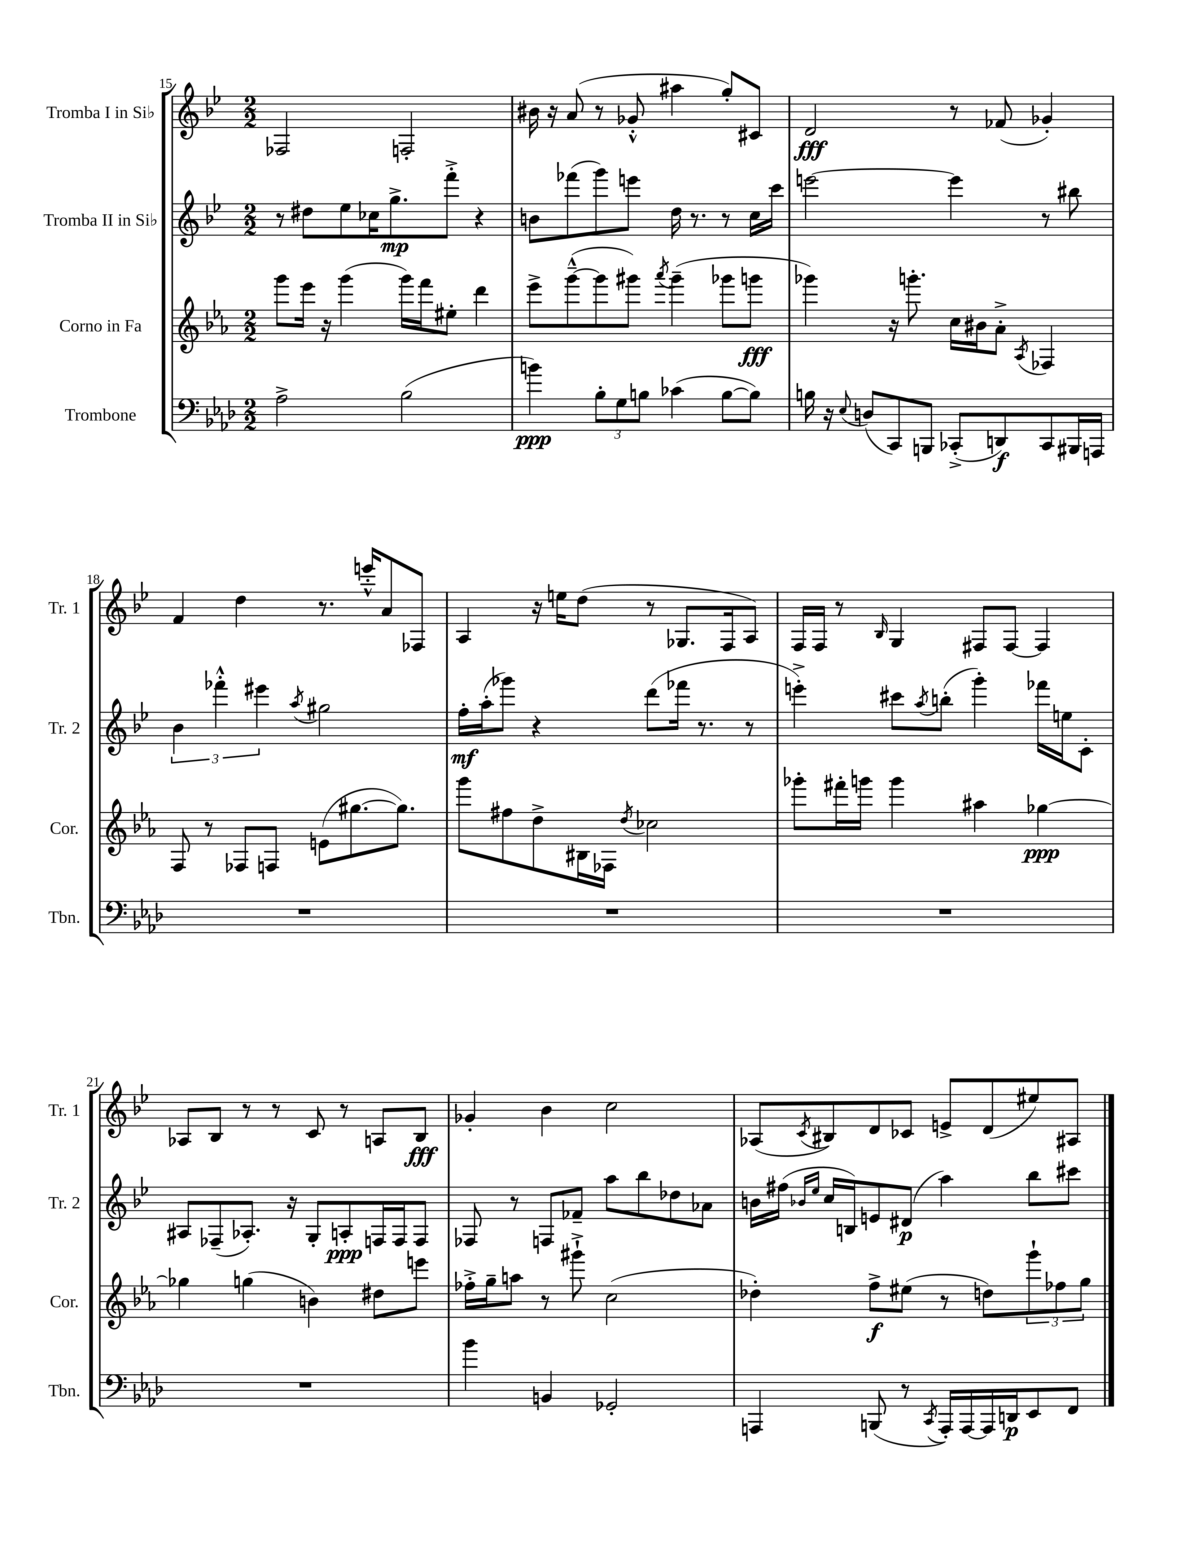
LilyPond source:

<<
\new StaffGroup <<
\new Staff = "s0" \with { instrumentName = "Tromba I in Sib" shortInstrumentName = "Tr. 1" } {
    \clef treble \key bes \major \numericTimeSignature \time 2/2
    fes2 f2-. |
    bis'16 r16 a'8( r8 ges'8-.-^ ais''4 g''8-.) cis'8 |
    d'2\fff r8 fes'8( ges'4-.) |
    f'4 d''4 r8. e'''16-.-^ a'8 fes8 |
    a4 r16 e''16 d''8( r8 ges8. f16 a8) |
    f16 f16 r8 \grace { bes16 } g4 fis8 fis8~ fis4 |
    aes8 bes8 r8 r8 c'8 r8 a8 bes8\fff |
    ges'4-. bes'4 c''2 |
    aes8( \acciaccatura { c'8 } bis8) d'8 ces'8 e'8-> d'8( eis''8) ais8 \bar "|." |
}
\new Staff = "s1" \with { instrumentName = "Tromba II in Sib" shortInstrumentName = "Tr. 2" } {
    \clef treble \key bes \major \numericTimeSignature \time 2/2
    r8 dis''8 ees''8 ces''16 g''8.->\mp f'''8-.-> r4 |
    b'8 fes'''8( g'''8) e'''8 d''16 r8. r8 c''16 c'''16 |
    e'''2~ e'''4 r8 bis''8 |
    \tuplet 3/2 { bes'4 fes'''4-.-^ eis'''4 } \acciaccatura { a''8 } gis''2 |
    f''16-.\mf a''16-.( ges'''8) r4 d'''8( fes'''16 r8. r8 |
    e'''4-.->) cis'''8 \acciaccatura { a''8 } b''8-.( g'''4-.) fes'''16 e''16 c'8-. |
    ais8 fes8--( aes8.-.) r16 g8-. a8-.\ppp f16 f16 f8 |
    fes8 r8 f8 fes'8-- a''8 bes''8 des''8 aes'8 |
    b'16 fis''16( \grace { bes'16 ees''16 } c''16 b16) e'8 dis'8\p( a''4) bes''8 cis'''8 \bar "|." |
}
\new Staff = "s2" \with { instrumentName = "Corno in Fa" shortInstrumentName = "Cor." } {
    \clef treble \key ees \major \numericTimeSignature \time 2/2
    g'''8 ees'''16 r16 g'''4( g'''16) f'''16 eis''8-. d'''4 |
    ees'''8-> g'''8~---^( g'''8 gis'''8) \acciaccatura { aes'''8 } gis'''4--( ges'''8 g'''8\fff |
    ges'''4) r16 g'''8.-. c''16 bis'16 aes'8-.-> \acciaccatura { aes8 } fes4 |
    f8 r8 fes8 f8 e'8( gis''8.~ gis''8.) |
    g'''8 fis''8 d''8-> bis16 fes16 \acciaccatura { d''8 } ces''2 |
    ges'''8-. fis'''16-. g'''16 g'''4 ais''4 ges''4~\ppp |
    ges''4 g''4( b'4) dis''8 e'''8 |
    fes''16-.-> g''16-- a''8 r8 gis'''8-!-> c''2( |
    des''4-.) f''8->\f eis''8( r8 d''8) \tuplet 3/2 { g'''8-! fes''8 g''8 } \bar "|." |
}
\new Staff = "s3" \with { instrumentName = "Trombone" shortInstrumentName = "Tbn." } {
    \clef bass \key aes \major \numericTimeSignature \time 2/2
    aes2-> bes2( |
    b'4\ppp) \tuplet 3/2 { bes8-. g8 b8 } ces'4( b8~ b8) |
    b16 r16 \appoggiatura { ees8 } d8( c,8) b,,8 ces,8-.->( d,8\f) ces,8 bis,,16 a,,16 |
    R1 |
    R1 |
    R1 |
    R1 |
    bes'4 b,4 ges,2-. |
    a,,4 b,,8( r8 \acciaccatura { c,8 } a,,16-.) a,,16~ a,,16 d,16\p ees,8 f,8 \bar "|." |
}
>>
>>
\layout { \context { \Score currentBarNumber = #15 } }
